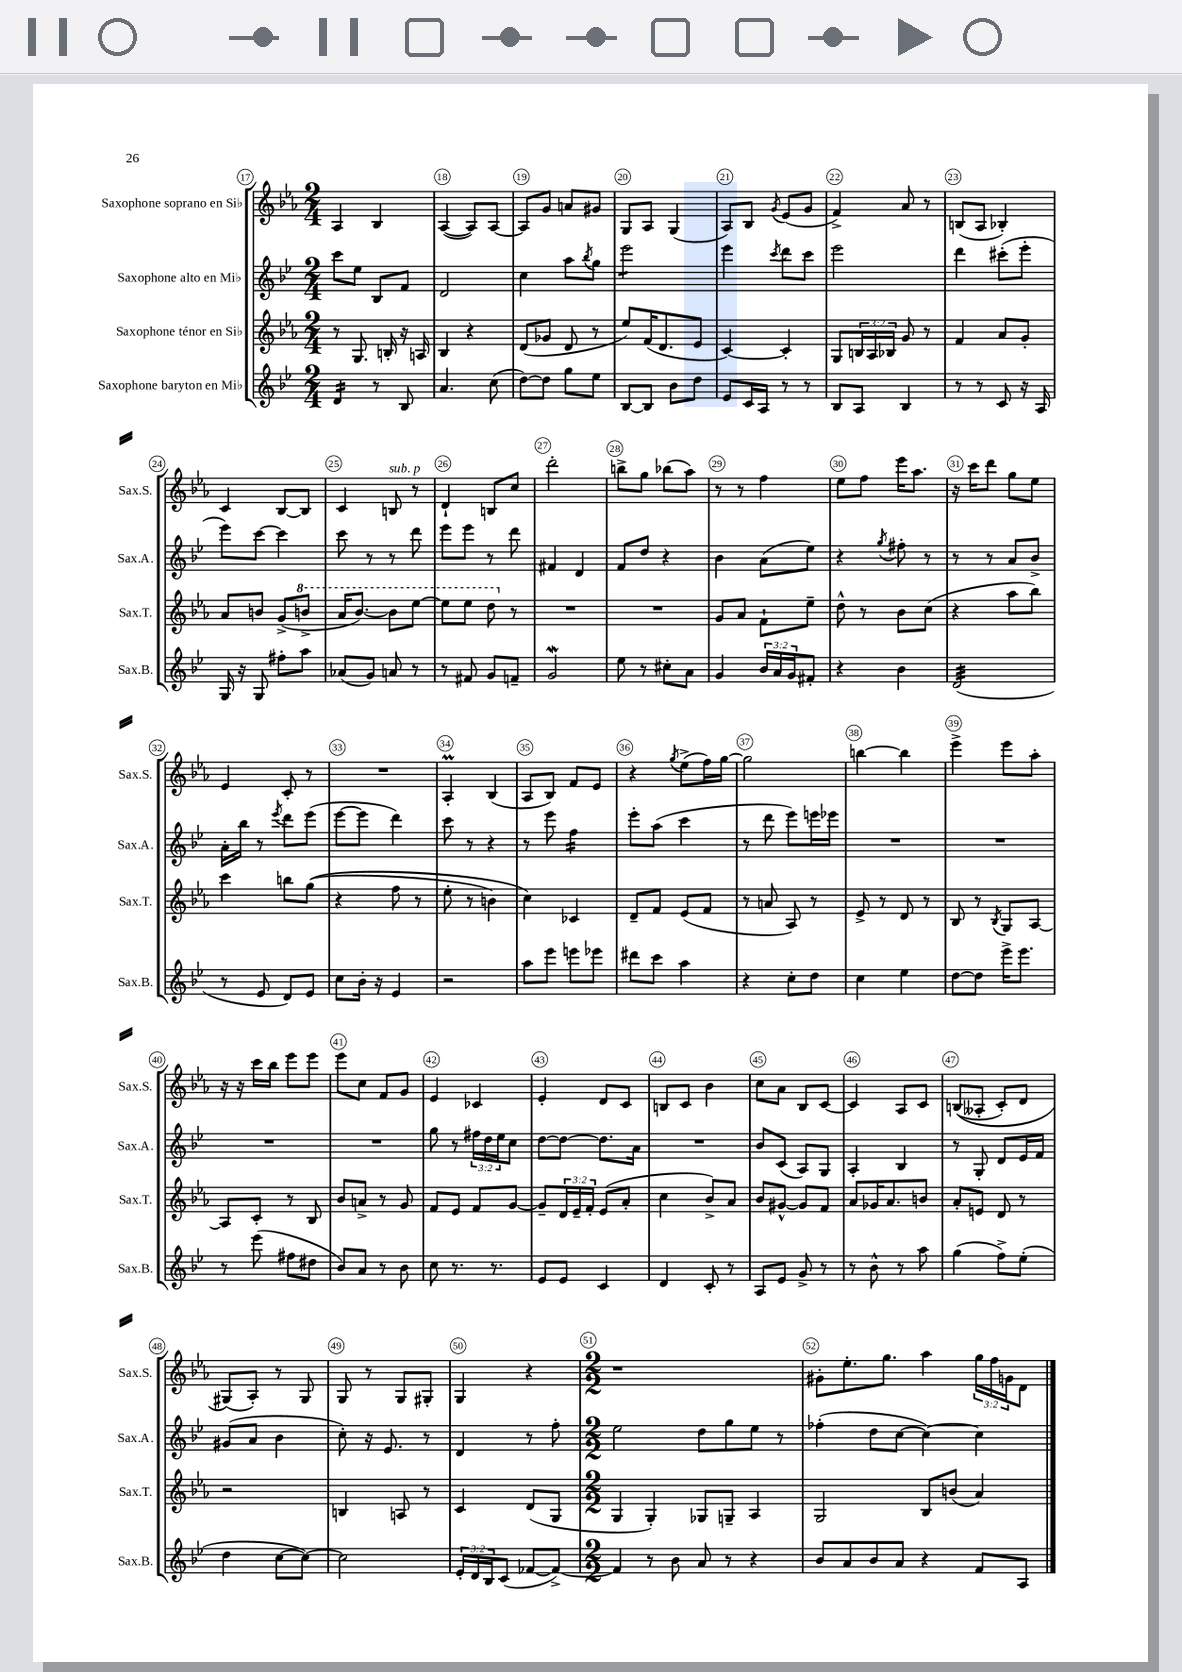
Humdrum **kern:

**kern	**kern	**kern	**kern
*staff4	*staff3	*staff2	*staff1
*clefG2	*clefG2	*clefG2	*clefG2
*k[b-e-]	*k[b-e-a-]	*k[b-e-]	*k[b-e-a-]
*M2/4	*M2/4	*M2/4	*M2/4
4d	8r	8ccc	4A-
.	8.G	8ee-	.
8r	.	8B-	4B-
.	16B'	.	.
8B-	16r	8f	.
.	16A	.	.
=	=	=	=
4.a	4B-	2d	([4A-
.	4r	.	8A-])
(8cc	.	.	[8A-
=	=	=	=
[8dd)	(8d	4cc	8A-]
8dd]	8g-	.	8g
8gg	8d	8aa	8a
.	.	8qbb-	.
8ee-	8r	8gg	8g#
=	=	=	=
[8B-	8ee-)	2eee-	8G
8B-]	(16f	.	8A-
.	8.d	.	.
8b-	.	.	(4G
8dd	8e-	.	.
=	=	=	=
8e-	[4c)	4eee-	8A-)
16c	.	.	8B-
16A	.	.	.
.	.	8qccc	8qg
8r	4c']	8ddd	(8e-
8r	.	8ccc	8g
=	=	=	=
8B-	8G	2eee-	4f^)
8A	24B	.	.
.	24A-	.	.
.	24B-	.	.
4B-	8g	.	8a-
.	8r	.	8r
=	=	=	=
8r	4f	4ddd	(8B
8r	.	.	8A-
8c	8a-	(8ccc#'	4B-')
16r	8g'	8eee-'	.
16A	.	.	.
=	=	=	=
16G	8a-	8eee-)	4c
16r	.	.	.
8G	8b	[8ccc	.
8ff#'	(8g^	4ccc]	[8B-
8aa	8bb^	.	8B-]
=	=	=	=
(8a-	16aa-	8ccc	4c
.	[8.bb-)	.	.
8g)	.	8r	.
8a	8bb-]	8r	8B
8r	[8eee-	8ddd	8r
=	=	=	=
8r	8eee-]	8eee-	4d`
8f#	8eee-	8eee-	.
8g	8ddd	8r	8B
8f~	8r	8ddd	8cc
=	=	=	=
2g	2r	4f#	2ddd'
.	.	4d	.
=	=	=	=
8ee-	2r	8f	8bb^
8r	.	8dd	8gg
8cc#'	.	4r	(8bb-
8a	.	.	8aa-)
=	=	=	=
4g	8g	4b-	8r
.	8a-	.	8r
24b-	8f`	(8a	4ff
24a	.	.	.
24g	.	.	.
8f#'	8ee-~	8ee-)	.
=	=	=	=
4r	8dd^^	4r	8ee-
.	8r	.	8ff
.	.	8qgg	.
4b-	8b-	8ff#'	16eee-
.	.	.	8.aa-
.	(8cc	8r	.
=	=	=	=
(2d	4r	8r	16r
.	.	.	16ccc
.	.	8r	8ddd
.	8aa-	8a	8gg
.	8bb-)	8b-^	8ee-
=	=	=	=
8r	4ccc	16a'	4e-
.	.	16bb-	.
8e-	.	8r	.
.	.	8qeee-	.
8d)	8bb	8ddd	8c'
8e-	&((8gg	(8eee-	8r
=	=	=	=
8cc	4r	[8eee-	2r
16b-'	.	8eee-]	.
16r	.	.	.
4e-	8ff	4ddd)	.
.	8r	.	.
=	=	=	=
2r	8ee-'	8ccc	4A-'
.	8r	8r	.
.	4b)	4r	(4B-
=	=	=	=
8aa	4cc&)	8r	8A-
8eee-	.	8eee-	8B-)
8eee	4c-	4ff	8f
8eee-	.	.	8e-
=	=	=	=
8ddd#	8d~	8eee-'	4r
8ccc	8f	(8aa	.
.	.	.	8qgg
4aa	(8e-	4ccc	(8ee-^
.	8f	.	16ff)
.	.	.	[16gg
=	=	=	=
4r	8r	8r	2gg]
.	8a	8ddd	.
8cc'	8A-)	8eee-)	.
8dd	8r	16eee	.
.	.	16eee-	.
=	=	=	=
4cc	8e-^	2r	[4bb
.	8r	.	.
4ee-	8d	.	4bb]
.	8r	.	.
=	=	=	=
[8dd	8B-	2r	4eee-^
8dd]	8r	.	.
.	8qB-	.	.
16eee-^	8G	.	8eee-
8.eee-	.	.	.
.	[8A-	.	8aa-'
=	=	=	=
8r	8A-]	2r	16r
.	.	.	16r
(8eee-	8c'	.	16ccc
.	.	.	16bb-
8ff#	8r	.	8eee-
8dd#	8B-	.	8eee-
=	=	=	=
8b-)	8b-	2r	8eee-
8a	8a^	.	8cc
8r	8r	.	8f
8b-	8g	.	8g
=	=	=	=
8cc	8f	8gg	4e-
8.r	8e-	8r	.
.	8f	24ff#	4c-
.	.	24dd	.
8.r	.	.	.
.	.	24ee-	.
.	[8g	8cc	.
=	=	=	=
8e-	8g~]	[8dd	4e-'
8e-	24d	8dd_	.
.	24e-~	.	.
.	24f'	.	.
4c	(8e-	8.dd]	8d
.	8a-'	.	8c
.	.	16a	.
=	=	=	=
4d	4cc	2r	8B
.	.	.	8c
8c'	8b-^)	.	4b-
8r	8a-	.	.
=	=	=	=
8A	8b-	8b-	8cc
8e-	[8g#^^	(8c	8a-
8g^	8g#]	8A)	8B-
8r	8f	8G	[8c
=	=	=	=
8r	8a-	4A'	4c]
8b-^^	16g-	.	.
.	8.a-	.	.
8r	.	4B-	8A-
8aa	8b	.	8c
=	=	=	=
(4gg	8a-'	8r	&((8B
.	8e	8G'	8A--'
8ff^)	8d	8d	8c')
(8ee-'	8r	16e-	8d
.	.	16f	.
=	=	=	=
4dd	2r	(8g#	(8G#&)
.	.	8a	8A-')
[8cc	.	4b-	8r
8cc_)	.	.	8G#
=	=	=	=
2cc]	4B	8cc')	8G
.	.	16r	8r
.	.	8.e-	.
.	8A	.	8G
.	8r	8r	8G#'
=	=	=	=
24e-'	4c	4d	4G
24d	.	.	.
24B-	.	.	.
(8c	.	.	.
[8f-	(8d	8r	4r
8f-^_)	8G	8ff'	.
=	=	=	=
*M2/2	*M2/2	*M2/2	*M2/2
4f-]	4G	2ee-	1r
8r	4G')	.	.
8b-	.	.	.
8a	8G-	8dd	.
8r	8G~	8gg	.
4r	4A-	8ee-	.
.	.	8r	.
=	=	=	=
8b-	2G	(4ff-'	8g#'
8a	.	.	8.ee-'
8b-	.	8dd	.
.	.	.	8.gg
8a	.	[8cc	.
4r	8B-	4cc_)	4aa-
.	(8b	.	.
8f	4a-)	4cc]	24gg
.	.	.	24ff
.	.	.	24g
8A	.	.	8d
==	==	==	==
*-	*-	*-	*-
